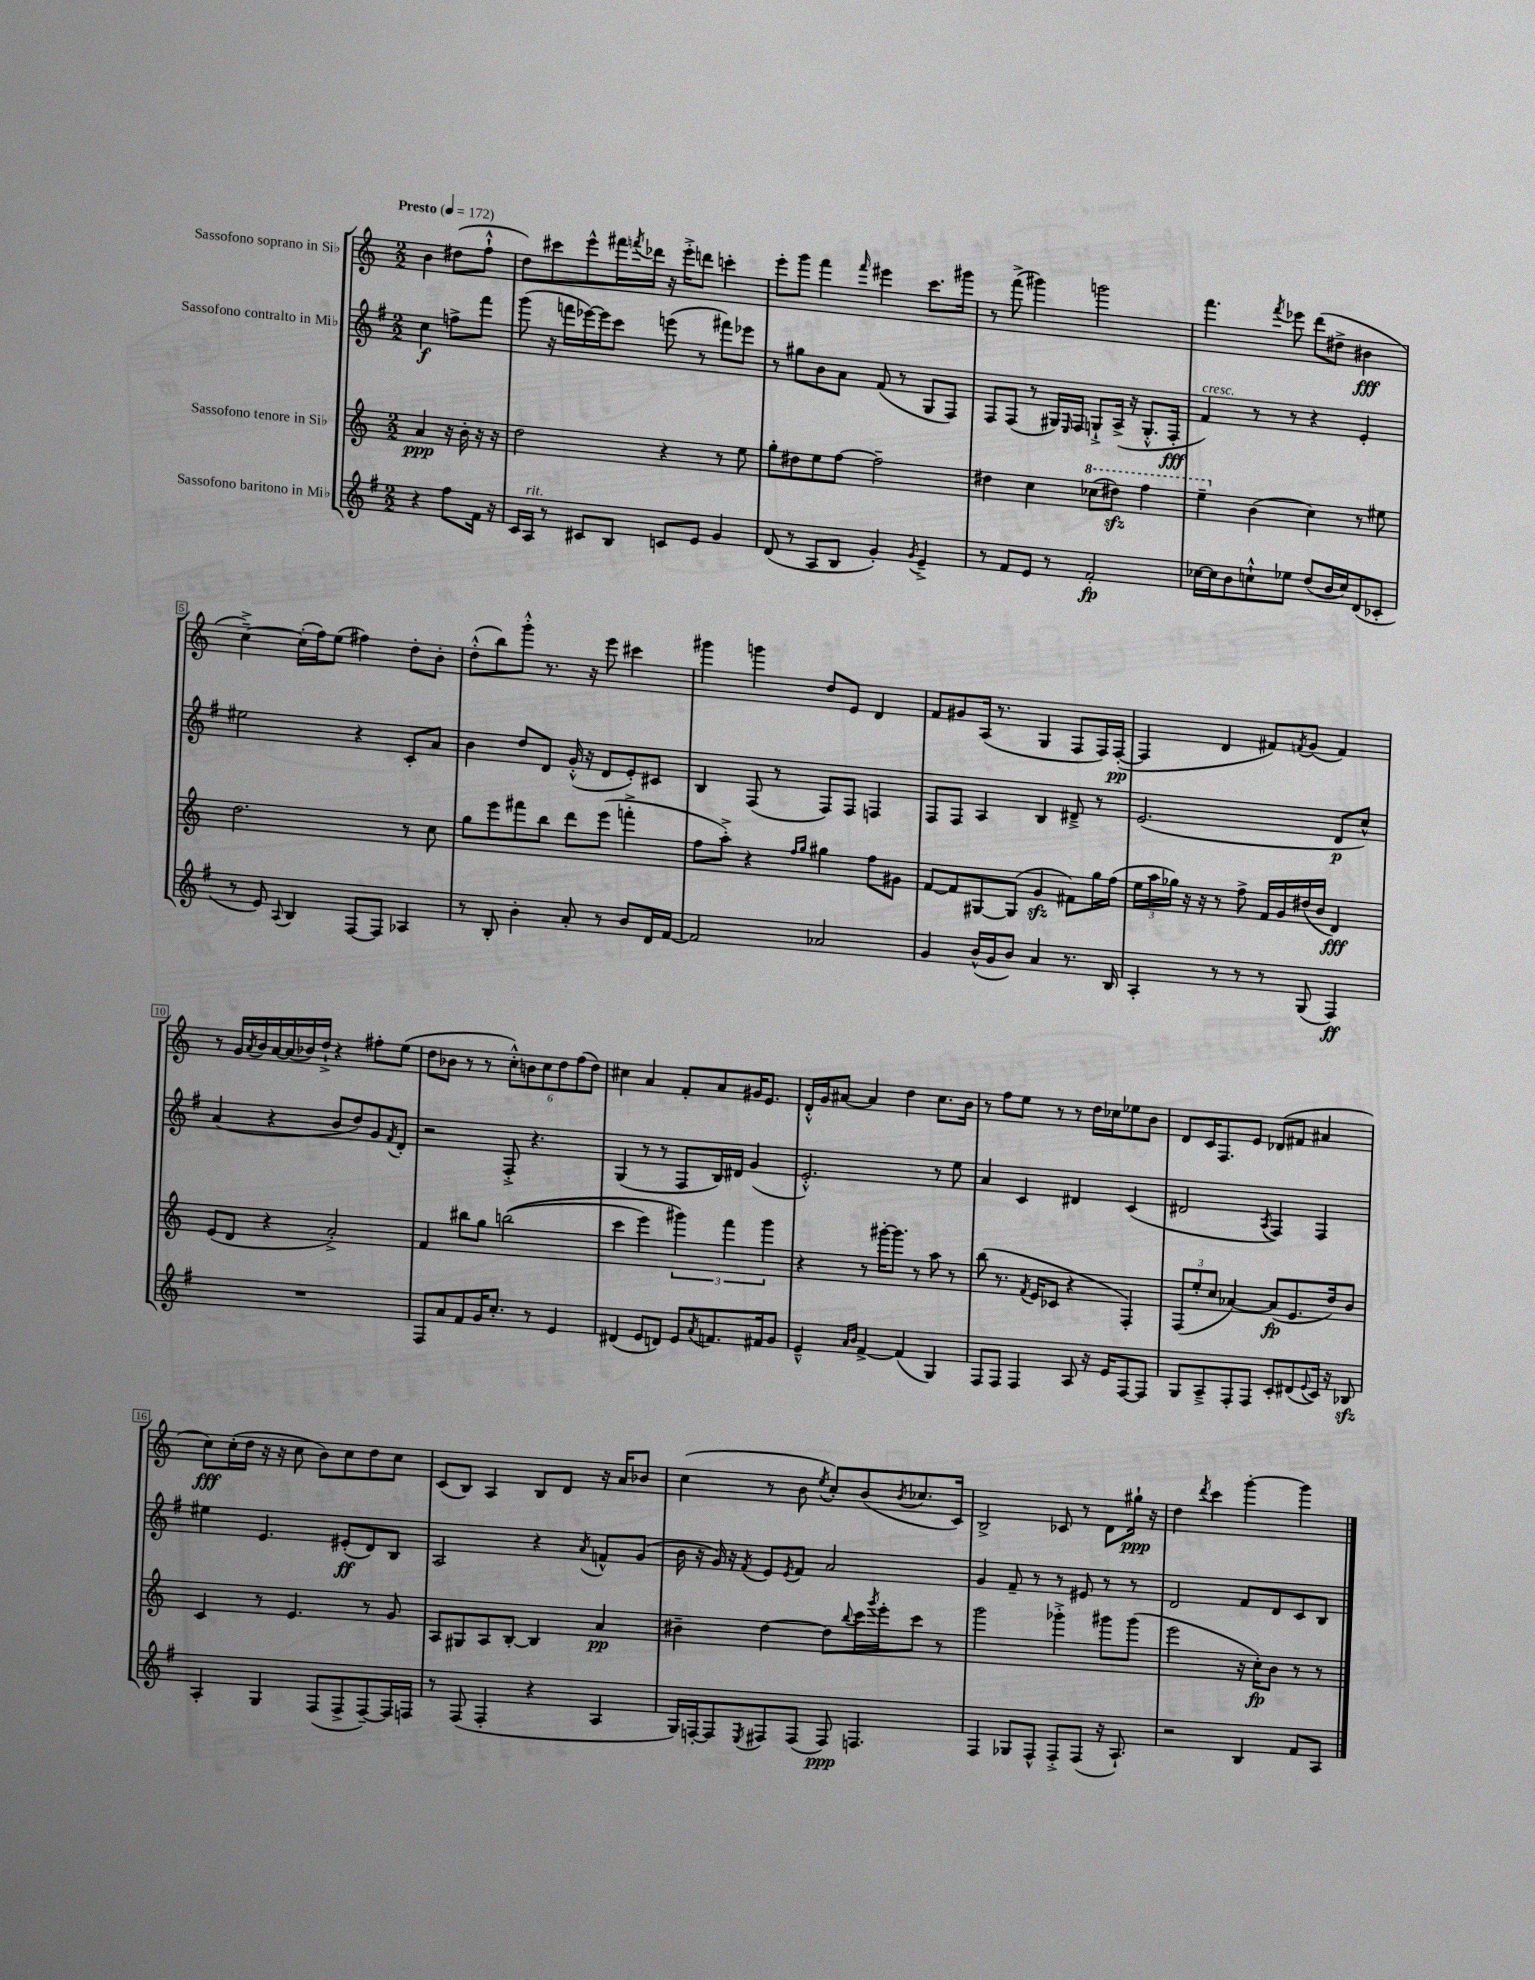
<<
\new StaffGroup <<
\new Staff = "s0" \with { instrumentName = "Sassofono soprano in Sib" } {
    \clef treble \key c \major \numericTimeSignature \time 2/2 \partial 2 \tempo "Presto" 4 = 172
    b'4 dis''8( f''8-!-^ |
    d''8) cis'''8 e'''8-^ fis'''16 \acciaccatura { f'''8 } des'''16 r16 e'''16-.-> d'''8 c'''4-. |
    e'''8-. g'''8 f'''4 \grace { f'''16 } eis'''4 c'''8. gis'''16 |
    r8 f'''8->( gis'''4) g'''2 |
    f'''4. \acciaccatura { f'''8 } ees'''8 d'''8( dis''8-> bis'4\fff |
    c''4~--->) c''16-.( f''16) e''8( fis''4) d''8-. b'8-. |
    d''8-.-^( b''8) g'''8-.-^ r8. r16 e'''8 cis'''4 |
    gis'''4 g'''4 d''8 e'8 d'4 |
    f'8 gis'8 a16( r8. g4 f8 f16) f16~-.\pp( |
    f4 d'4 fis'8) \acciaccatura { f'8 } g'8( f'4) |
    r8 g'16 \acciaccatura { a'8 } b'16 a'16~ a'16( bes'16) d''16-!-> r4 fis''8-. e''8( |
    d''8 bes'8 r8 r8 \tuplet 6/4 { c''8-.-^) b'8 c''8 d''8 f''8( d''8) } |
    cis''4 a'4 f'8-. a'8 gis'16 e'8. |
    d'16-.-^ g'16 ais'8~ ais'4 d''4 c''8. b'16 |
    r8 f''8 e''8 r8 r8 d''16 ces''16 ees''8 b'8 |
    d'8 c'16 f8. e'8 des'8( fis'8 ais'4 |
    c''8\fff) c''16-.( d''16 r16 r16 c''8 b'8) c''8 d''8 c''8 |
    c'8( b8) a4 b8 d'8 r16 a'16 bes'8 |
    c''4( r8 b'8 \acciaccatura { e''8 } c''8-.) b'8( \acciaccatura { b'8 } ces''8. c'16) |
    b2-> ces'8 r8 d'8 gis''16-!\ppp r16 |
    d''4 \acciaccatura { d'''8 } c'''4 g'''4~-. g'''4 \bar "|." |
}
\new Staff = "s1" \with { instrumentName = "Sassofono contralto in Mib" } {
    \clef treble \key g \major \numericTimeSignature \time 2/2 \partial 2
    c''4\f f''8-> fis'''8 |
    g'''8( r16 f'''16 ees'''16~) ees'''16 c'''8 e'''8( r8 fis'''8) ees'''8 |
    r8 gis''8 b'8 a'8 fis'8( r8 g8 fis8) |
    fis8 fis8( r8 gis16) \grace { e16 } fis16 g8-!-> a16->( r16 g8.-.-^ fis16-.\fff |
    fis'4^\markup { \italic "cresc." }) r8 r8 r4 e'4-. |
    eis''2 r4 c'8-. a'8 |
    b'4 d''8 d'8 g'16-.-^( r16 d'8 e'8-.) cis'8 |
    b4 fis8( r8 fis8) fis8 f4 |
    fis8 fis8 a4 b4 dis'8---> r8 |
    e'2.( d'8\p c''8-^) |
    a'4( r4 b'8 d''8) g'8 \acciaccatura { fis'8 } d'8-. |
    r2 fis8-.-> r4. |
    g4( r8 r8 fis8 b16) dis'16 g'4( |
    e'2.-.-^) r8 e''8 |
    a'4 c'4 dis'4 c'4( |
    dis'2 \acciaccatura { a8 } fis4) fis4 |
    eis''4 e'4. eis'8-.\ff( d'8) b8 |
    a2 r4 \acciaccatura { a'8 } f'8-^ g'8( |
    b'16 r16 g'16) r16 \acciaccatura { fis'8 } e'8 \acciaccatura { e'8 } fis'8 a'2 |
    g'4 fis'8-- r8 r8 eis'8 r8 r8 |
    d'2 fis'8 d'8 c'8 b8 \bar "|." |
}
\new Staff = "s2" \with { instrumentName = "Sassofono tenore in Sib" } {
    \clef treble \key c \major \numericTimeSignature \time 2/2 \partial 2
    a'4\ppp r16 b'16-. r16 r16 |
    d''2 r4 r8 e''8 |
    g''8-. dis''8 e''8 f''8~ f''2-- |
    dis''4 c''4 \ottava #1 ces'''8( dis'''8\sfz) f'''4 |
    e'''4-- \ottava #0 b'4( c''4) r8 eis''8 |
    d''2. r8 c''8 |
    g''8 e'''8 fis'''8 b''8 d'''8 e'''8( f'''4-.-> |
    f''8 a''8-.->) r4 \grace { f''16 g''16 } gis''4 f''8 gis'8 |
    f'8~ f'8 gis8~ gis8( g'4\sfz fis'8) g''16 f''16( |
    \tuplet 3/2 { e''16 a''16 ges''16) } r16 r16 r8 f''8-> f'16 g'16 dis''16( b'16 d'4\fff) |
    e'8( d'8 r4 a'2-.->) |
    f'4 bis''8 g''8 b''2(\( |
    c'''4 e'''4) \tuplet 3/2 { gis'''4\) f'''4 gis'''4 } |
    r4 r8 gis'''16~-. gis'''8. r8 a''8 r8 |
    b''8( r8. \acciaccatura { f'8 } e'16 ces'8 r4 f4-.) |
    \tuplet 3/2 { f8( e''8-. c''8 } aes'4~) aes'8\fp( e'8. d''16) b'8 |
    c'4 r8 e'4. r8 g'8 |
    a8 gis8 a8 b8~-. b4 a'4\pp |
    bis'4-- d''4~ d''8 \appoggiatura { b''8 } c'''16 \acciaccatura { g'''8 } e'''16-. c'''8 r8 |
    g'''2 ges'''4-.-> gis'''8 gis'''8( |
    e'''2 r16 c''16-.\fp) b'8 r8 r8 \bar "|." |
}
\new Staff = "s3" \with { instrumentName = "Sassofono baritono in Mib" } {
    \clef treble \key g \major \numericTimeSignature \time 2/2 \partial 2
    r4 fis''8 fis'16 r16 |
    c'16 a16^\markup { \italic "rit." } r8 cis'8 b8 c'8 e'8 g'4 |
    d'8( r8 a8 b8 g'4-.) \acciaccatura { g'8 } e'4---> |
    r8 fis'8 e'8 r8 fis'2-.\fp |
    ces''16~ ces''16 b'8 c''8-!-^ ees''8 d''8( b'16 c''16) d'8( ces'8-. |
    r8 e'8) \appoggiatura { a8 } b4 fis8~ fis8 aes4 |
    r8 b8-. b'4-. a'8-. r8 b'8 d'16 fis'16~ |
    fis'2 aes'2 |
    g'4 b'16-^( g'16 b'8) a'4 r8. b16 |
    a4-. r8 r8 r8 g8( fis4\ff) |
    R1 |
    fis8 a'8 fis'8 g'16 c''8.-. r8 e'4 |
    dis'4( e'8 d'8) e'8 \acciaccatura { a'8 } f'8. fis'16 g'8 |
    e'4---^ \grace { a'16 b'16 } fis'4~-> fis'4( g4) |
    fis8 fis8 fis4 a8 r16 e'16 fis8~ fis8 |
    g8 a8---> fis8-. fis8 c'8-. dis'8( \appoggiatura { e'8 } c'16) r16 bes8\sfz |
    a4-. g4 fis8( fis8-> fis8~--) fis16 f16 |
    r8 fis8( fis4-. r4 a4 |
    g16) f16~-. f8 \acciaccatura { e8 } fis8 fis8( fis8\ppp) f4. |
    fis4 ges8 fis8-^ fis8-.-> fis8( r16 a8.-!) |
    r2 b4 fis'8 a8 \bar "|." |
}
>>
>>
\layout { \context { \Score \override BarNumber.stencil = #(make-stencil-boxer 0.1 0.3 ly:text-interface::print) } }
